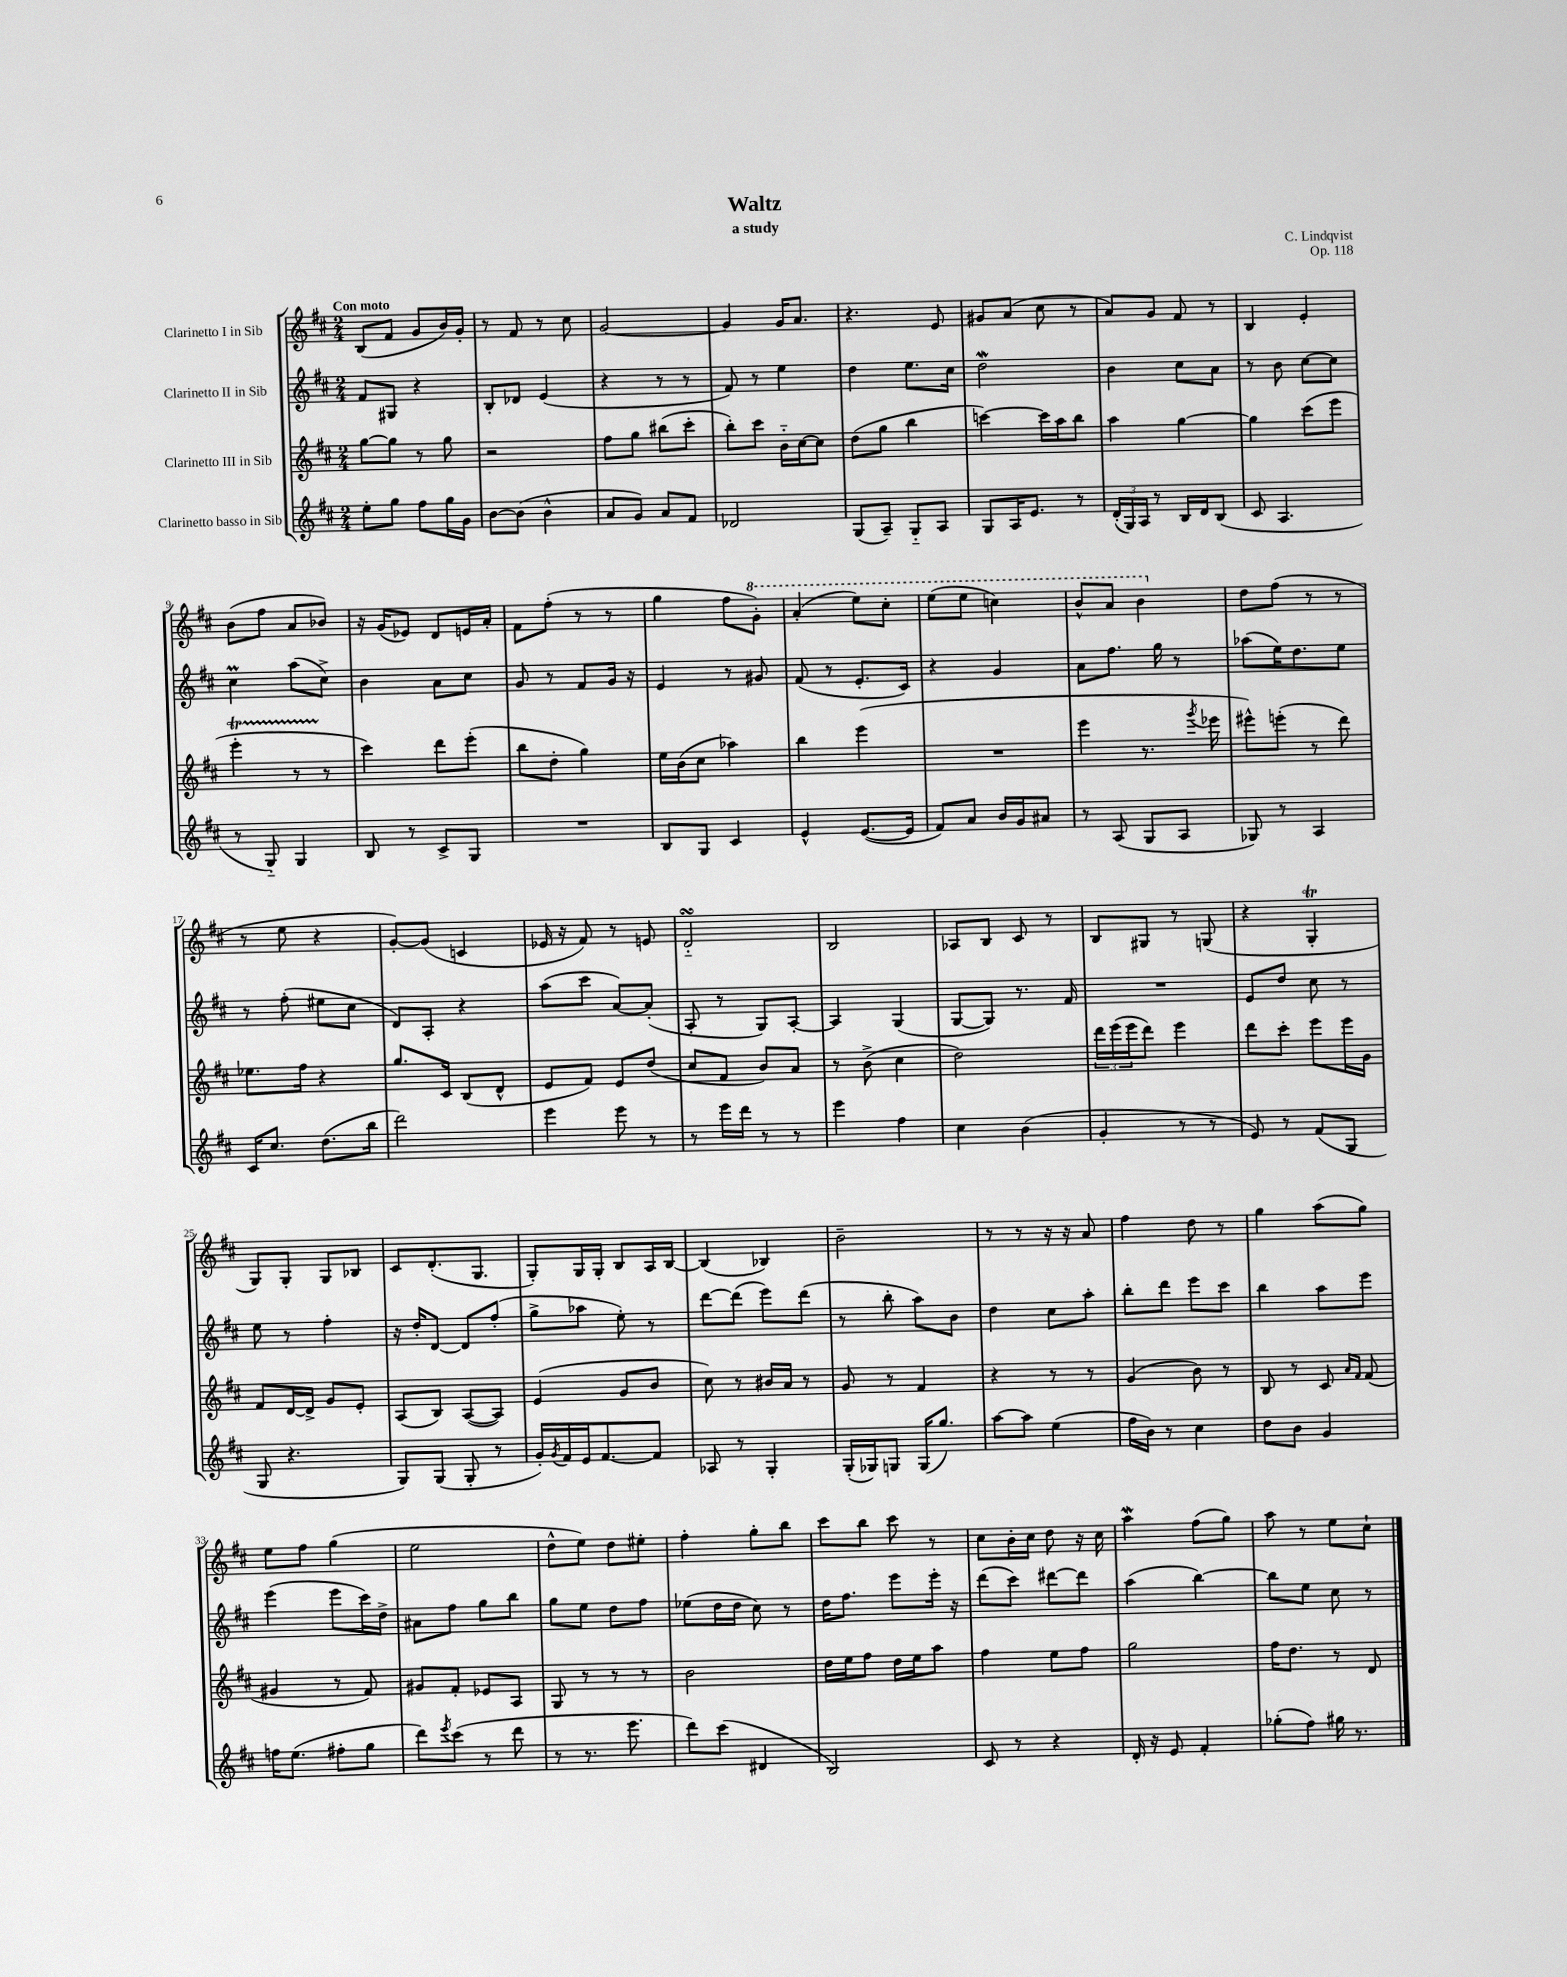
\header { title = "Waltz" composer = "C. Lindqvist" subtitle = "a study" opus = "Op. 118" }
<<
\new StaffGroup <<
\new Staff = "s0" \with { instrumentName = "Clarinetto I in Sib" } {
    \clef treble \key d \major \numericTimeSignature \time 2/4 \tempo "Con moto"
    b8( fis'8 g'8 b'16) g'16-. |
    r8 fis'8 r8 cis''8 |
    g'2~ |
    g'4 g'16 a'8. |
    r4. e'8 |
    gis'8 a'8( cis''8 r8 |
    a'8) g'8 fis'8 r8 |
    b4 e'4-. |
    b'8( fis''8 a'8 bes'8) |
    r16 g'16( ees'8) d'8 e'16 a'16-. |
    fis'8 fis''8-.( r8 r8 |
    g''4 fis''8 \ottava #1 g''8-.) |
    a''4-.( e'''8) cis'''8-. |
    e'''8( e'''8 c'''4) |
    b''8-^ a''8 b''4 \ottava #0 |
    d''8 fis''8( r8 r8 |
    r8 e''8 r4 |
    g'8~-.) g'8( c'4 |
    ees'16 r16 fis'8) r8 e'8 |
    d'2-_\turn |
    b2 |
    aes8 b8 cis'8 r8 |
    b8 gis8 r8 g8( |
    r4 g4-.\trill |
    g8) g8-. g8 bes8 |
    cis'8 d'8.-.( g8. |
    g8-.) g16 g16-. b8 a16 b16~ |
    b4( bes4) |
    b'2-- |
    r8 r8 r16 r16 a'8 |
    fis''4 d''8 r8 |
    g''4 a''8( g''8) |
    e''8 fis''8 g''4( |
    e''2 |
    d''8-^ e''8) d''8 eis''8-. |
    fis''4-. g''8-. b''8 |
    cis'''8 b''8 cis'''8 r8 |
    cis''8 b'16-. cis''16 d''8 r16 cis''16 |
    a''4\mordent fis''8( g''8) |
    a''8 r8 e''8 cis''8-! \bar "|." |
}
\new Staff = "s1" \with { instrumentName = "Clarinetto II in Sib" } {
    \clef treble \key d \major \numericTimeSignature \time 2/4
    fis'8 gis8 r4 |
    b8-. des'8 e'4( |
    r4 r8 r8 |
    fis'8) r8 e''4 |
    d''4 e''8. cis''16 |
    d''2\mordent |
    b'4 cis''8 a'8 |
    r8 b'8 cis''8~ cis''8 |
    cis''4\prall a''8( cis''8->) |
    b'4 a'8 cis''8 |
    g'8 r8 fis'8 g'16 r16 |
    e'4 r8 gis'8 |
    fis'8( r8 e'8.-. cis'16) |
    r4 g'4 |
    a'8 fis''8. g''16 r8 |
    aes''8( e''16) d''8. e''8 |
    r8 fis''8-.( eis''8 cis''8 |
    d'8) a8-. r4 |
    a''8( cis'''8 a'8~) a'8-.( |
    a8-. r8 g8) a8~-. |
    a4 g4( |
    g8~ g8) r8. fis'16 |
    R2 |
    e'8 d''8 cis''8 r8 |
    e''8 r8 fis''4-. |
    r16 d''16-. d'8~ d'8 fis''8-.( |
    g''8-> aes''8 e''8-.) r8 |
    d'''8~ d'''8( e'''8) d'''8( |
    r8 b''8-. a''8) b'8 |
    d''4 cis''8 a''8-. |
    b''8-. d'''8 e'''8 cis'''8 |
    b''4 a''8 e'''8 |
    e'''4( e'''8 cis'''16) d''16-> |
    ais'8 fis''8 g''8 b''8 |
    g''8 e''8 d''8 fis''8 |
    ees''8( d''16 d''16 cis''8) r8 |
    d''16 fis''8. e'''8 e'''16-. r16 |
    d'''8( cis'''8) dis'''8~ dis'''8 |
    a''4( b''4~) |
    b''8 e''8 cis''8 r8 \bar "|." |
}
\new Staff = "s2" \with { instrumentName = "Clarinetto III in Sib" } {
    \clef treble \key d \major \numericTimeSignature \time 2/4
    g''8~ g''8 r8 g''8 |
    r2 |
    fis''8 g''8 bis''8( cis'''8-. |
    b''8-.) cis'''8 b'16-_ cis''16~ cis''8 |
    d''8( g''8 b''4 |
    c'''4~) c'''16 a''16 b''8 |
    a''4 g''4~ |
    g''4 cis'''8( e'''8 |
    e'''4-.\startTrillSpan r8 r8\stopTrillSpan |
    cis'''4) d'''8 e'''8-.( |
    b''8 d''8-. g''4) |
    e''16 b'16( cis''8 aes''4) |
    b''4 e'''4( |
    R2 |
    e'''4 r8. \acciaccatura { g'''8 } ees'''16 |
    eis'''8-^) e'''8-.( r8 d'''8) |
    ees''8. fis''16 r4 |
    g''8. cis'16 b8( d'8-^ |
    e'8 fis'8) e'8 d''8( |
    cis''8 fis'8 b'8) a'8 |
    r8 b'8->( cis''4 |
    d''2) |
    \tuplet 3/2 { d'''16 e'''16( e'''16 } d'''8) e'''4 |
    d'''8 cis'''8-. e'''8 e'''16 g'16 |
    fis'8 d'16~ d'16-> g'8 e'8-. |
    a8( b8) a8~( a8) |
    e'4( g'8 b'8 |
    cis''8) r8 bis'16 a'16 r8 |
    g'8 r8 fis'4 |
    r4 r8 r8 |
    g'4( b'8) r8 |
    b8 r8 cis'8 \grace { a'16 fis'16 } fis'8( |
    gis'4 r8 fis'8) |
    gis'8 fis'8-. ees'8 a8 |
    g8 r8 r8 r8 |
    b'2 |
    d''16 e''16 fis''8 d''16 e''16 a''8 |
    fis''4 e''8 fis''8 |
    g''2 |
    fis''16 d''8. r8 d'8 \bar "|." |
}
\new Staff = "s3" \with { instrumentName = "Clarinetto basso in Sib" } {
    \clef treble \key d \major \numericTimeSignature \time 2/4
    e''8-. g''8 fis''8 g''16 g'16 |
    b'8~ b'8( b'4-^ |
    a'8 g'8) a'8 fis'8 |
    des'2 |
    g8( a8--) g8-_ a8 |
    g8 a16 e'8. r8 |
    \tuplet 3/2 { d'16-.( g16) a16 } r8 b16 d'16 b8( |
    cis'8 a4. |
    r8 g8-_) g4 |
    b8 r8 cis'8-> g8 |
    R2 |
    b8 g8 cis'4 |
    e'4-^ e'8.~( e'16 |
    fis'8) a'8 b'16 g'16 ais'8 |
    r8 a8( g8 a8 |
    ges8) r8 a4 |
    cis'16 cis''8. d''8.( b''16 |
    d'''2) |
    e'''4 e'''8 r8 |
    r8 e'''16 d'''16 r8 r8 |
    e'''4 fis''4 |
    cis''4 b'4( |
    g'4-. r8 r8 |
    e'8) r8 fis'8( g8 |
    g8 r4. |
    g8) g8( g8-. r8 |
    g'16-.) \acciaccatura { g'8 } fis'16 e'16 fis'8.~ fis'8 |
    aes8 r8 g4-. |
    g16-.( ges16) g8 g16( g''8.) |
    a''8~ a''8 e''4( |
    fis''16 b'16) r8 cis''4 |
    d''8 b'8 g'4 |
    f''16 e''8.( fis''8-. g''8 |
    d'''8) \acciaccatura { e'''8 } cis'''8( r8 d'''8 |
    r8 r8. e'''8. |
    d'''8) cis'''8( dis'4 |
    b2) |
    cis'8 r8 r4 |
    d'16-. r16 e'8 fis'4-. |
    ges''8-.( fis''8) gis''16 r8. \bar "|." |
}
>>
>>
